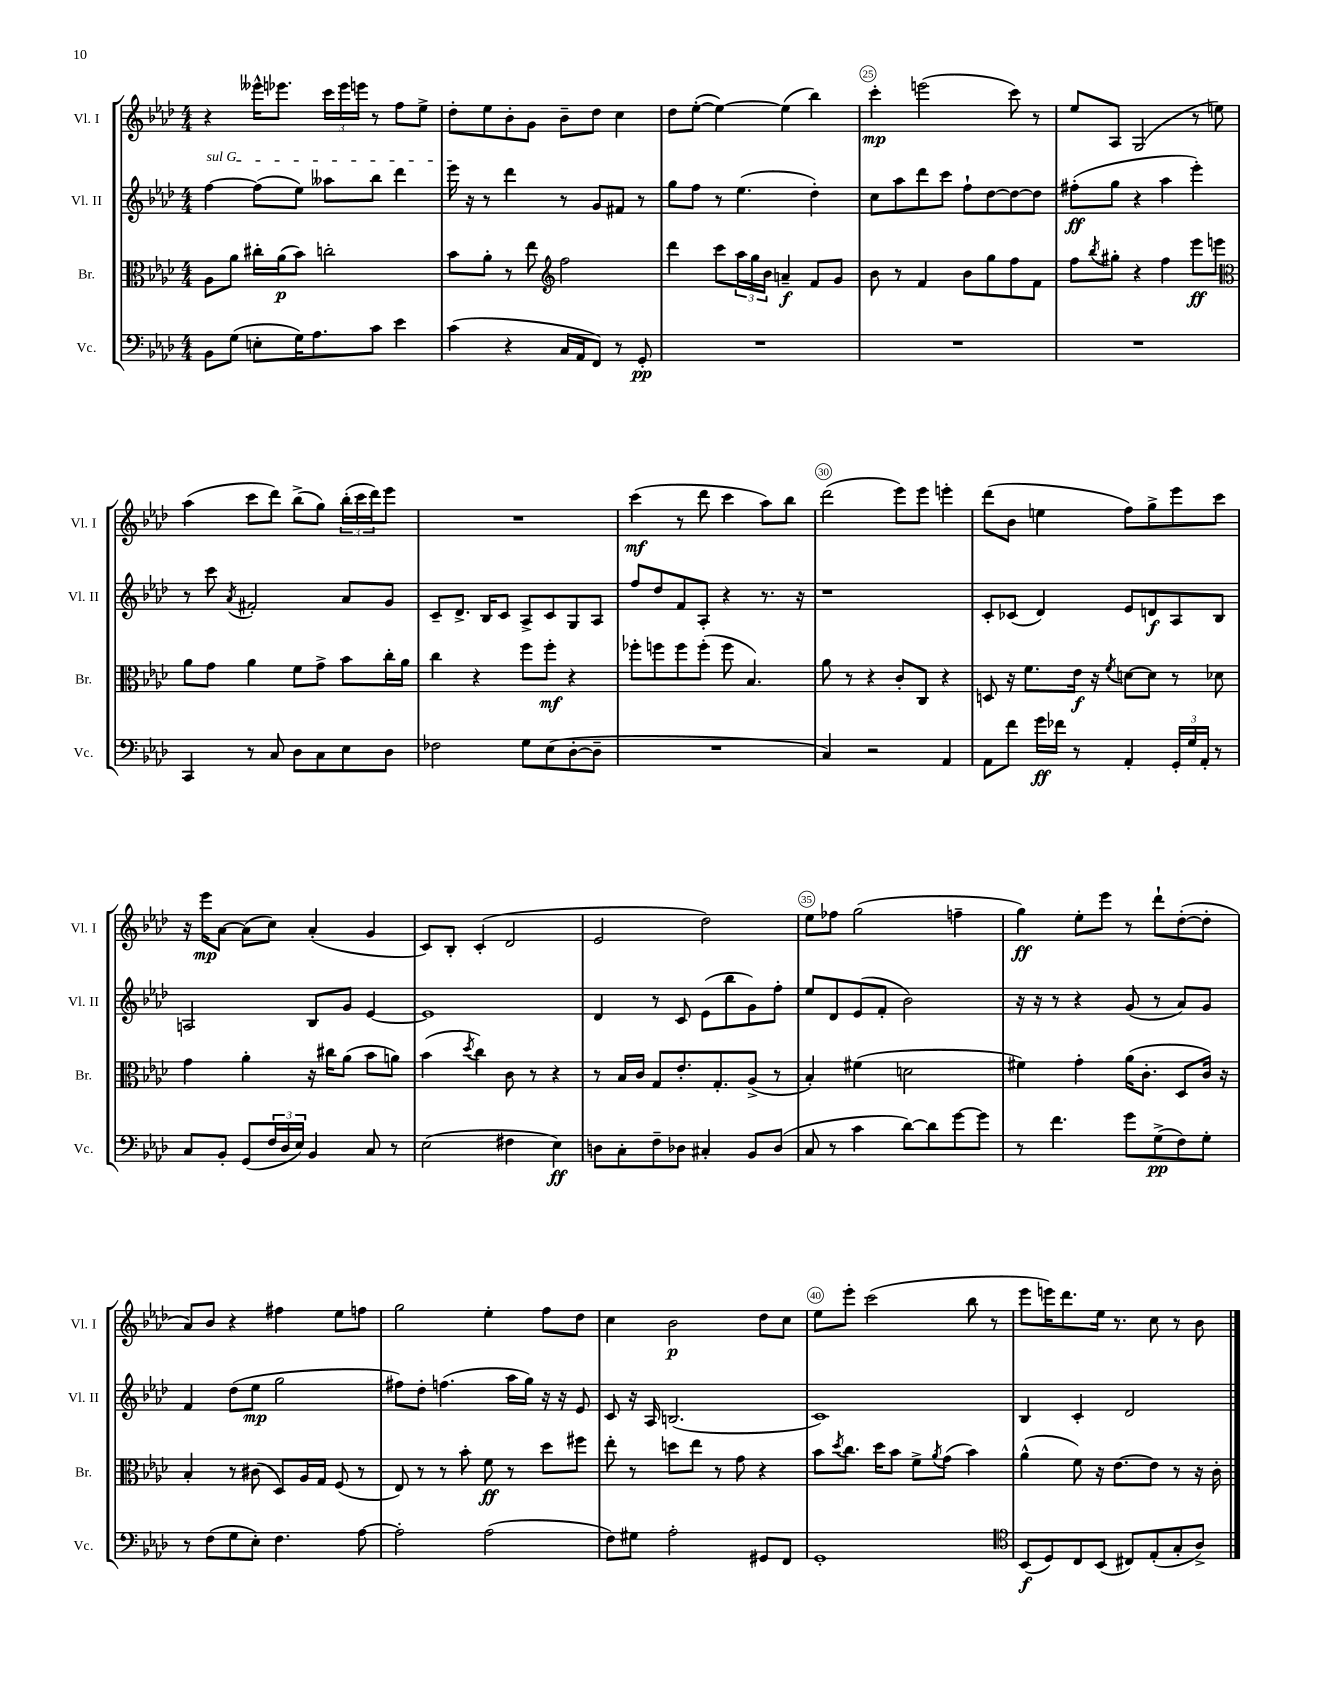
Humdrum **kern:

**kern	**kern	**kern	**kern
*staff4	*staff3	*staff2	*staff1
*clefF4	*clefC3	*clefG2	*clefG2
*k[b-e-a-d-]	*k[b-e-a-d-]	*k[b-e-a-d-]	*k[b-e-a-d-]
*M4/4	*M4/4	*M4/4	*M4/4
8BB-	8A-	[4ff	4r
(8G	8a-	.	.
8E'	16cc#'	(8ff]	16eee--^^
.	(16a-	.	8.eee-
16G)	8b-)	8ee-)	.
8.A-	.	.	.
.	2cc'	8aa--	24ccc
.	.	.	24eee-
.	.	.	24eee
8c	.	8bb-	8r
4e-	.	4ddd-	8ff
.	.	.	8ee-^
=	=	=	=
(4c	8b-	16eee-	8dd-'
.	.	16r	.
.	8a-'	8r	8ee-
4r	8r	4ddd-	8b-'
.	8ee-	.	8g
*	*clefG2	*	*
16C	2ff	8r	8b-~
16AA-	.	.	.
8FF)	.	8g	8dd-
8r	.	8f#	4cc
8GG'	.	8r	.
=	=	=	=
1r	4ddd-	8gg	8dd-
.	.	8ff	([8ee-'
.	8ccc	8r	4ee-_)
.	24aa-	(4.ee-	.
.	24gg	.	.
.	24b-	.	.
.	4a~	.	(4ee-]
.	8f	4dd-')	4bb-)
.	8g	.	.
=	=	=	=
1r	8b-	8cc	4ccc'
.	8r	8aa-	.
.	4f	8ddd-	(2eee
.	.	8ccc	.
.	8b-	8ff`	.
.	8gg	[8dd-	.
.	8ff	8dd-_	8ccc)
.	8f	8dd-]	8r
=	=	=	=
1r	8ff	(8ff#'	8ee-
.	8qbb-	.	.
.	8gg#'	8gg	8A-
.	4r	4r	(2G
.	4ff	4aa-	.
.	8eee-	4eee-')	8r
.	8eee	.	8ee)
=	=	=	=
*	*clefC3	*	*
4CC	8a-	8r	(4aa-
.	8g	8ccc	.
.	.	8qa-	.
8r	4a-	2f#'	8ccc
8C	.	.	8ddd-)
8D-	8f	.	(8bb-^
8C	8g^	.	8gg)
8E-	8b-	8a-	(24bb-'
.	.	.	24ccc
.	.	.	24ddd-)
8D-	16cc'	8g	8eee-
.	16a-	.	.
=	=	=	=
2F-	4cc	8c~	1r
.	.	8.d-^	.
.	4r	.	.
.	.	16B-	.
.	.	8c	.
8G	8ff	8A-^	.
(8E-	8ff'	8c	.
[8D-'	4r	8G	.
8D-~]	.	8A-	.
=	=	=	=
1r	8ff-'	8ff	(4ccc
.	8ff	8dd-	.
.	8ff	8f	8r
.	(8ff'	8A-'	8ddd-
.	8ff	4r	4ccc
.	4.B-)	.	.
.	.	8.r	8aa-)
.	.	.	8bb-
.	.	16r	.
=	=	=	=
4C)	8a-	1r	(2ddd-
.	8r	.	.
2r	4r	.	.
.	8c'	.	8eee-)
.	8C	.	8eee-
4AA-	4r	.	4eee'
=	=	=	=
8AA-	8D	8c'	(8ddd-
8f	16r	(8c-	8b-
.	8.f	.	.
16g	.	4d-)	4ee
16f-	.	.	.
8r	16e-	.	.
.	16r	.	.
.	8qf	.	.
4AA-'	[8d	8e-	8ff)
.	8d]	8d	8gg^
24GG'	8r	8A-	8eee-
24G	.	.	.
24AA-'	.	.	.
8r	8d-	8B-	8ccc
=	=	=	=
8C	4g	2A	16r
.	.	.	16eee-
8BB-'	.	.	[8a-
(8GG	4a-'	.	(8a-]
24F	.	.	8cc)
24D-	.	.	.
24E-)	.	.	.
4BB-	16r	8B-	(4a-'
.	16cc#	.	.
.	(8a-	8g	.
8C	8b-	[4e-	4g
8r	8a)	.	.
=	=	=	=
(2E-	(4b-	1e-]	8c)
.	.	.	8B-'
.	8qdd-	.	.
.	4cc)	.	(4c'
4F#	8c	.	2d-
.	8r	.	.
4E-)	4r	.	.
=	=	=	=
8D	8r	4d-	2e-
8C'	16B-	.	.
.	16c	.	.
8F~	8G	8r	.
8D-	8.e-'	8c	.
4C#'	.	(8e-	2dd-)
.	8.G'	.	.
.	.	8bb-	.
8BB-	(8A-^	8g)	.
(8D-	8r	8ff'	.
=	=	=	=
8C	4B-')	8ee-	8ee-
8r	.	8d-	8ff-
4c	(4f#	(8e-	(2gg
.	.	8f'	.
[8d-)	2d	2b-)	.
8d-]	.	.	.
[8g	.	.	4ff~
8g]	.	.	.
=	=	=	=
8r	4f#)	16r	4gg)
.	.	16r	.
4.f	.	8r	.
.	4g'	4r	8ee-'
.	.	.	8eee-
8g	(16a-	(8g	8r
.	8.c'	.	.
(8G^	.	8r	8ddd-`
8F)	8D-	8a-)	([8dd-'
8G'	16c)	8g	8dd-']
.	16r	.	.
=	=	=	=
8r	4B-'	4f	8a-)
(8F	.	.	8b-
8G	8r	(8dd-	4r
8E-')	(8c#	8ee-	.
4.F	8D-)	2gg	4ff#
.	16A-	.	.
.	16G	.	.
.	(8F	.	8ee-
[8A-	8r	.	8ff
=	=	=	=
2A-']	8E-)	8ff#)	2gg
.	8r	8dd-'	.
.	8r	(4.ff	.
.	8b-'	.	.
(2A-	8f	.	4ee-'
.	8r	16aa-	.
.	.	16gg)	.
.	8dd-	16r	8ff
.	.	16r	.
.	8ff#	8e-	8dd-
=	=	=	=
8F)	8ee-'	8c	4cc
8G#	8r	16r	.
.	.	16A-	.
2A-'	8dd	(2.B	2b-
.	8ee-	.	.
.	8r	.	.
.	8g	.	.
8GG#	4r	.	8dd-
8FF	.	.	8cc
=	=	=	=
1GG'	8b-	1c)	8ee-
.	8qdd-	.	.
.	8.cc	.	8eee-'
.	.	.	(2ccc
.	16dd-	.	.
.	8b-	.	.
.	8f^	.	.
.	8qa-	.	.
.	(8g	.	.
.	4b-)	.	8bb-
.	.	.	8r
=	=	=	=
*clefC4	*	*	*
(8BB-	(4a-^^	4B-	8eee-
8D-)	.	.	16eee)
.	.	.	8.ddd-
8C	8f)	4c'	.
(8BB-	16r	.	16ee-
.	[8.e-	.	8.r
8C#)	.	2d-	.
(8E-'	8e-]	.	8cc
8G'	8r	.	8r
8A-^)	16r	.	8b-
.	16c'	.	.
==	==	==	==
*-	*-	*-	*-
